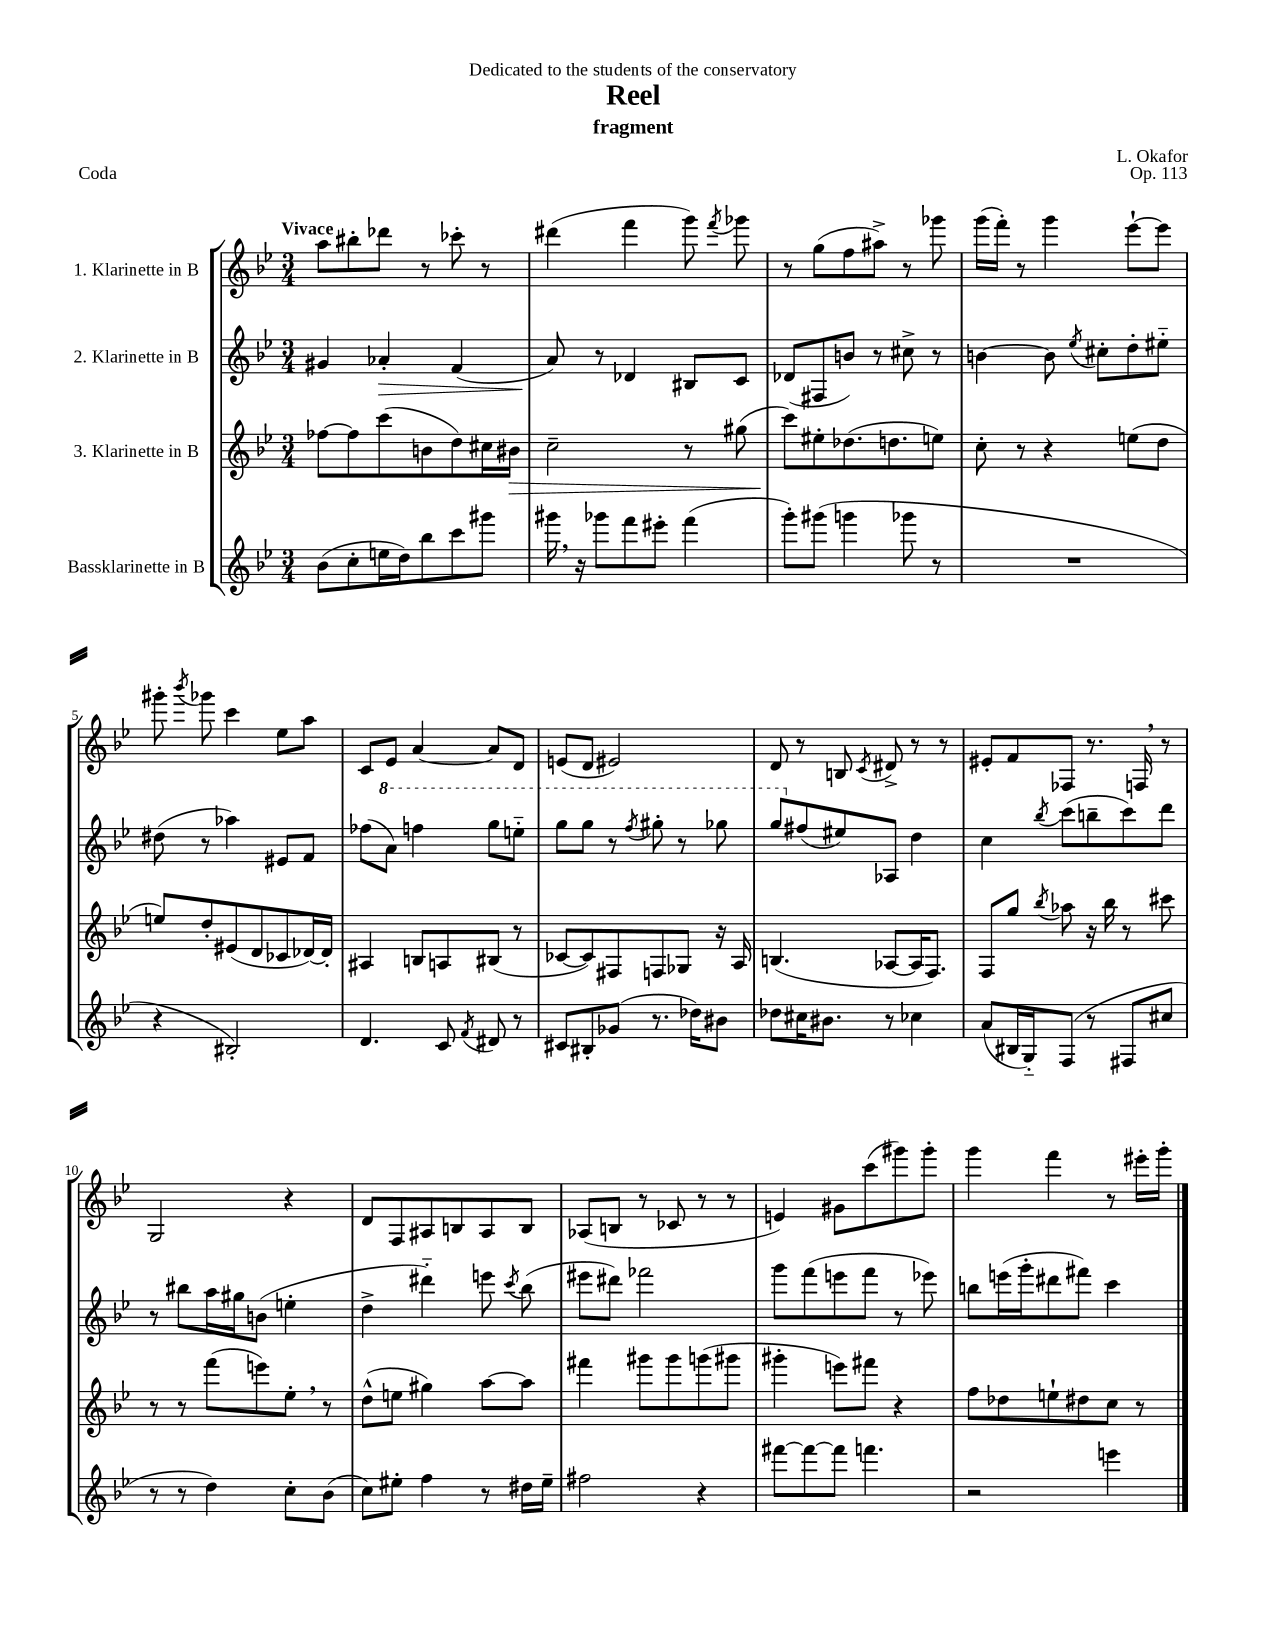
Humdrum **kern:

**kern	**kern	**kern	**kern
*staff4	*staff3	*staff2	*staff1
*clefG2	*clefG2	*clefG2	*clefG2
*k[b-e-]	*k[b-e-]	*k[b-e-]	*k[b-e-]
*M3/4	*M3/4	*M3/4	*M3/4
(8b-\L	[8ff-\L	4g#/	8aa\L
8cc'\	8ff-\]	.	8bb#'\
16ee\L	(8ccc\	4a-'/	8ddd-\J
16dd\J)	.	.	.
8bb-\	8b\	.	8r
8ccc\	8dd\)	(4f/	8ccc-'\
8ggg#\J	16cc#\L	.	8r
.	16b#\JJ	.	.
=	=	=	=
16ggg#\	2cc~\	8a/)	(4ddd#\
16r	.	.	.
8ggg-\L	.	8r	.
8fff\	.	4d-/	4fff\
8eee#'\J	.	.	.
(4fff\	8r	8B#/L	8ggg\)
.	.	.	8qfff/
.	(8gg#\	8c/J	8ggg-\
=	=	=	=
8ggg'\L)	8ccc\L)	(8d-/L	8r
(8ggg#\J	8ee#'\	8F#/	(8gg\L
4ggg\	(8.dd-\	8b/J)	8ff\
.	.	8r	8aa#^\J)
.	8.dd\	.	.
8ggg-\	.	8cc#^\	8r
8r	8ee\J)	8r	8ggg-\
=	=	=	=
2.r	8cc'\	[4b\	(16ggg\LL
.	.	.	16fff'\JJ)
.	8r	.	8r
.	4r	8b\]	4ggg\
.	.	8qee-/	.
.	.	8cc#'\L	.
.	(8ee\L	8dd'\	[8eee-`\L
.	8dd\J	8ee#'~\J	8eee-\]J
=	=	=	=
4r	8ee/L)	(8dd#\	8ggg#'\
.	.	.	8qbbb-/
.	8dd'/	8r	8ggg-\
2B#'/)	(8e#/	4aa-\)	4ccc\
.	8d/	.	.
.	8c-/	8e#/L	8ee-\L
.	[16d-/L)	8f/J	8aa\J
.	16d-'/]JJ	.	.
=	=	=	=
4.d/	4A#/	(8ff-\L	8c/L
.	.	8aa\J)	8e-/J
.	8B/L	4fff\	[4a/
8c/	8A/	.	.
8qf/	.	.	.
8d#/	(8B#/J	8ggg\L	8a/]L
8r	8r	8eee'~\J	8d/J
=	=	=	=
8c#/L	[8c-/L	8ggg\L	(8e/L
8B#'/	8c-/])	8ggg\J	8d/J
(8g-/J	8F#/	8r	2e#/)
.	.	8qfff/	.
8.r	8F/	8ggg#'\	.
.	8G-/J	8r	.
16dd-\LK)	.	.	.
8b#\J	16r	8ggg-\	.
.	16A/	.	.
=	=	=	=
8dd-\L	(4.B/	8ggg/L	8d/
16cc#\K	.	(8ff#/	8r
8.b#\J	.	.	.
.	.	8ee#/)	8B/
.	.	.	8qc/
8r	[8A-/L	8A-/J	8d#^/
4cc-\	16A-/]K	4dd\	8r
.	8.F/J)	.	.
.	.	.	8r
=	=	=	=
(8a/L	8F/L	4cc\	8e#'/L
16B#/L	8gg/J	.	8f/
16G'~/J)	.	.	.
.	8qbb-/	8qbb-/	.
(8F/J	8aa-\	(8ccc\L	8F-/J
8r	16r	8bb~\	8.r
.	16bb-\	.	.
8F#/L	8r	8ccc\)	.
.	.	.	16F/
8cc#/J	8ccc#\	8ddd\J	8r
=	=	=	=
8r	8r	8r	2G/
8r	8r	8bb#\L	.
4dd\)	(8fff\L	16aa\L	.
.	.	16gg#\J	.
.	8eee\)	(8b\J	.
8cc'\L	8ee-'\J	4ee'\	4r
(8b-\J	8r	.	.
=	=	=	=
8cc\L)	(8dd^^\L	4dd^\	8d/L
8ee#'\J	8ee\J	.	8F/
4ff\	4gg#\)	4ddd#'~\)	8A#/
.	.	.	8B/
8r	[8aa\L	8eee\	8A#/
.	.	8qccc/	.
16dd#\LL	8aa\]J	(8bb-\	8B/J
16ee#~\JJ	.	.	.
=	=	=	=
2ff#\	4fff#\	8eee#\L	(8A-/L
.	.	8ddd#\J)	8B/J
.	8ggg#\L	2fff-\	8r
.	8ggg#\	.	8c-/
4r	(8ggg\	.	8r
.	8ggg#\J	.	8r
=	=	=	=
[8fff#\L	4ggg#'\	8ggg\L	4e/)
8fff#\_	.	(8fff\	.
8fff#\]J	8eee\L)	8eee\	8g#\L
4.fff\	8fff#\J	8fff\J	(8ccc\
.	4r	8r	8ggg#\)
.	.	8eee-\)	8ggg#'\J
=	=	=	=
2r	8ff\L	8bb\L	4ggg\
.	8dd-\	(16eee\L	.
.	.	16ggg'\J	.
.	8ee`\	8ddd#\	4fff\
.	8dd#\	8fff#\J)	.
4eee\	8cc\J	4ccc\	8r
.	8r	.	16eee#'\LL
.	.	.	16ggg'\JJ
==	==	==	==
*-	*-	*-	*-
